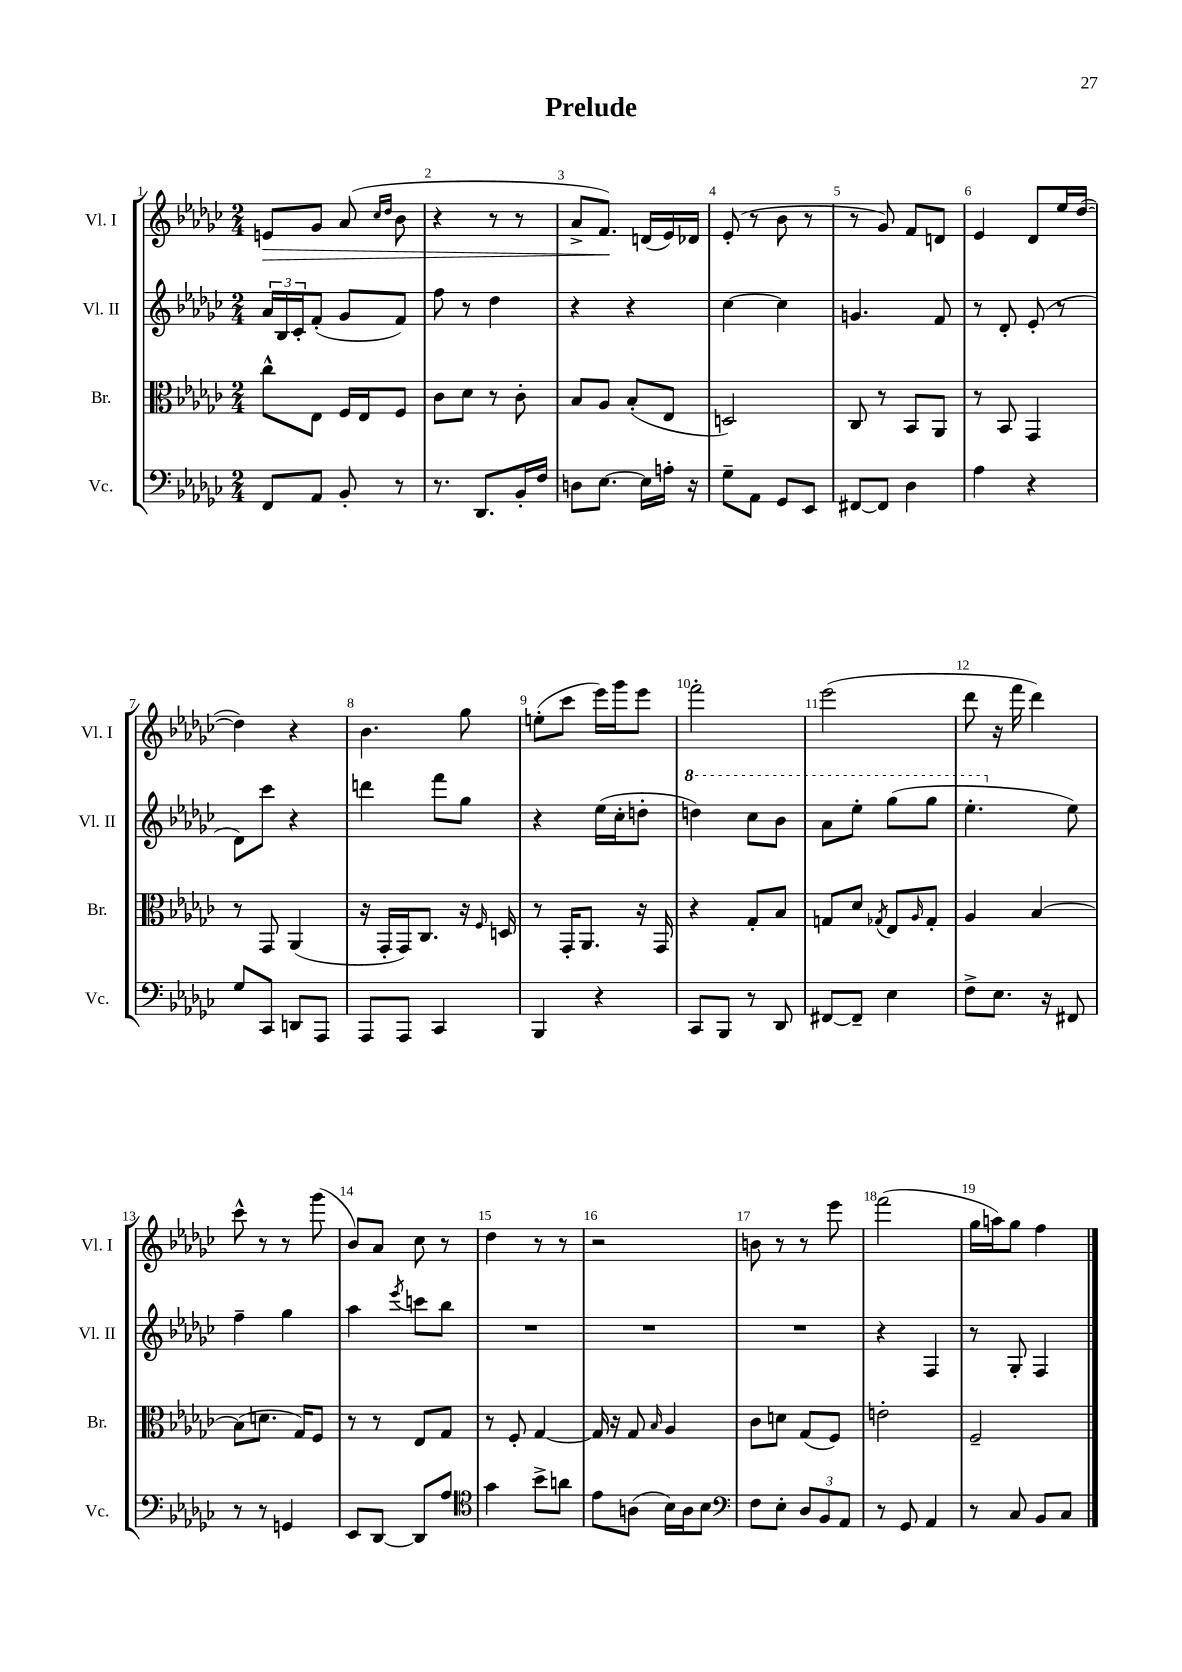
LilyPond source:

\header { title = "Prelude" }
<<
\new StaffGroup <<
\new Staff = "s0" \with { instrumentName = "Vl. I" shortInstrumentName = "Vl. I" } {
    \clef treble \key ges \major \numericTimeSignature \time 2/4
    e'8\> ges'8 aes'8( \grace { ces''16 des''16 } bes'8 |
    r4 r8 r8 |
    aes'8-> f'8.\!) d'16( ees'16) des'16 |
    ees'8-.( r8 bes'8 r8 |
    r8 ges'8) f'8 d'8 |
    ees'4 des'8 ees''16 des''16~( |
    des''4) r4 |
    bes'4. ges''8 |
    e''8-.( ces'''8 ees'''16) ges'''16 ees'''8 |
    f'''2-. |
    ees'''2( |
    des'''8 r16 f'''16 des'''4) |
    ces'''8-^ r8 r8 ges'''8( |
    bes'8) aes'8 ces''8 r8 |
    des''4 r8 r8 |
    r2 |
    b'8 r8 r8 ees'''8 |
    f'''2( |
    ges''16 a''16) ges''8 f''4 \bar "|." |
}
\new Staff = "s1" \with { instrumentName = "Vl. II" shortInstrumentName = "Vl. II" } {
    \clef treble \key ges \major \numericTimeSignature \time 2/4
    \tuplet 3/2 { aes'16 bes16 ces'16-. } f'8-.( ges'8 f'8) |
    f''8 r8 des''4 |
    r4 r4 |
    ces''4~ ces''4 |
    g'4. f'8 |
    r8 des'8-. ees'8-.( r8 |
    des'8) ces'''8 r4 |
    d'''4 f'''8 ges''8 |
    r4 ees''16( ces''16-. d''8-. |
    \ottava #1 d'''4) ces'''8 bes''8 |
    aes''8 ees'''8-. ges'''8( ges'''8 |
    ees'''4.-. \ottava #0 ees''8) |
    f''4-- ges''4 |
    aes''4 \acciaccatura { ees'''8 } c'''8 bes''8 |
    R2 |
    R2 |
    R2 |
    r4 f4 |
    r8 ges8-. f4 \bar "|." |
}
\new Staff = "s2" \with { instrumentName = "Br." shortInstrumentName = "Br." } {
    \clef alto \key ges \major \numericTimeSignature \time 2/4
    ces''8-^ ees8 f16 ees16 f8 |
    ces'8 des'8 r8 ces'8-. |
    bes8 aes8 bes8-.( ees8 |
    d2) |
    ces8 r8 bes,8 aes,8 |
    r8 bes,8 ges,4 |
    r8 ges,8 aes,4( |
    r16 ges,16-. ges,16) ces8. r16 \grace { f16 } d16 |
    r8 ges,16-. aes,8. r16 ges,16 |
    r4 ges8-. bes8 |
    g8 des'8 \acciaccatura { ges8 } ees8 \grace { aes16 } ges8-. |
    aes4 bes4~ |
    bes8( d'8. ges16) f8 |
    r8 r8 ees8 ges8 |
    r8 f8-. ges4~ |
    ges16 r16 ges8 \grace { bes16 } aes4 |
    ces'8 d'8 ges8( f8) |
    e'2-. |
    f2-- \bar "|." |
}
\new Staff = "s3" \with { instrumentName = "Vc." shortInstrumentName = "Vc." } {
    \clef bass \key ges \major \numericTimeSignature \time 2/4
    f,8 aes,8 bes,8-. r8 |
    r8. des,8. bes,16-. f16 |
    d8 ees8.~ ees16 a16-. r16 |
    ges8-- aes,8 ges,8 ees,8 |
    fis,8~ fis,8 des4 |
    aes4 r4 |
    ges8 ces,8 d,8 aes,,8 |
    aes,,8 aes,,8 ces,4 |
    bes,,4 r4 |
    ces,8 bes,,8 r8 des,8 |
    fis,8~ fis,8-- ees4 |
    f8-> ees8. r16 fis,8 |
    r8 r8 g,4 |
    ees,8 des,8~ des,8 aes8 |
    \clef tenor ges'4 bes'8-> a'8 |
    ees'8 a8( bes16) a16 bes8 |
    \clef bass f8 ees8-. \tuplet 3/2 { des8 bes,8 aes,8 } |
    r8 ges,8 aes,4 |
    r8 ces8 bes,8 ces8 \bar "|." |
}
>>
>>
\layout { \context { \Score \override BarNumber.break-visibility = ##(#f #t #t) barNumberVisibility = #all-bar-numbers-visible } }
